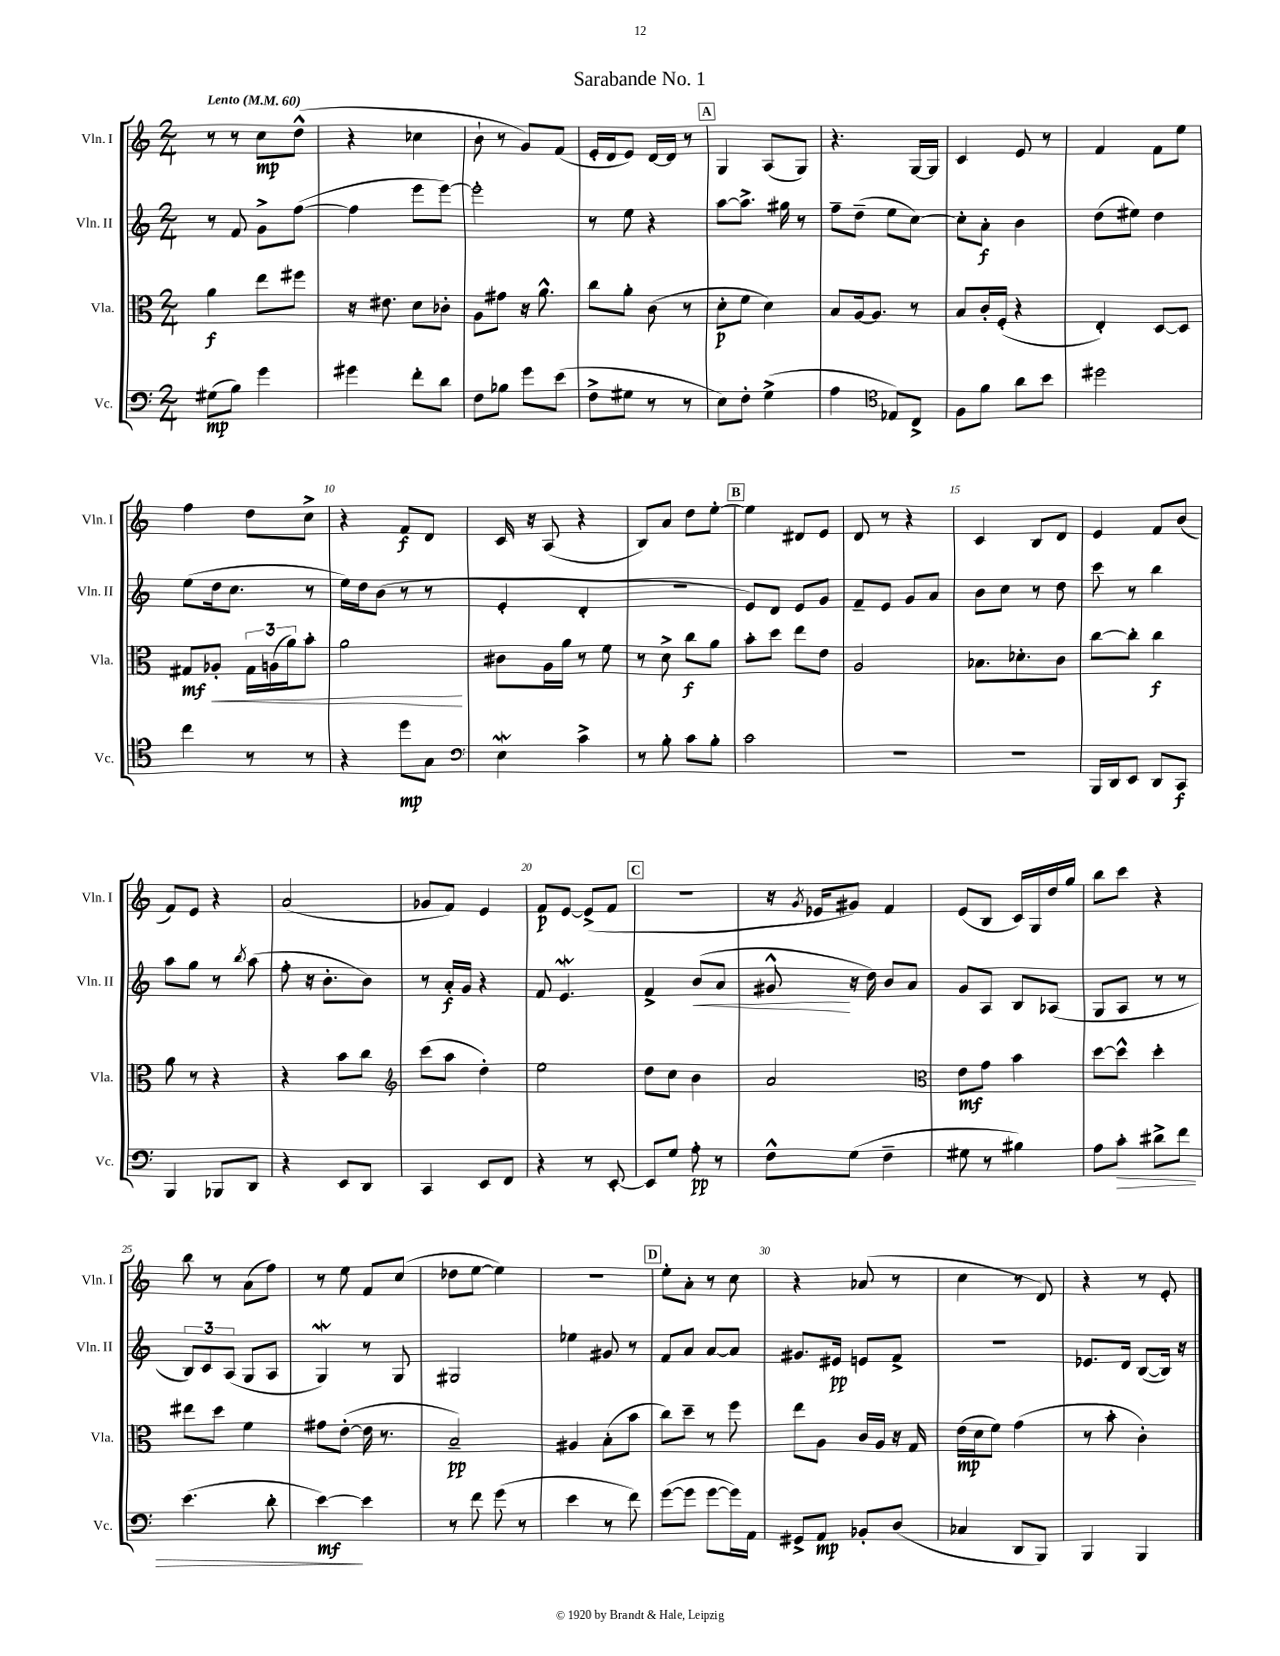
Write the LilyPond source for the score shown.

\header { title = "Sarabande No. 1" }
<<
\new StaffGroup <<
\new Staff = "s0" \with { instrumentName = "Vln. I" shortInstrumentName = "Vln. I" } {
    \clef treble \key c \major \numericTimeSignature \time 2/4 \tempo "Lento" 4 = 60
    r8 r8 c''8\mp d''8-^( |
    r4 ces''4 |
    b'8-! r8 g'8) f'8( |
    e'16-. d'16 e'8) d'16~ d'16 r8 |
    \mark \markup { \box "A" } g4 a8( g8) |
    r4. g16~ g16 |
    c'4 e'8 r8 |
    f'4 f'8 e''8 |
    f''4 d''8 c''8-> |
    r4 f'8\f d'8 |
    c'16 r16 a8( r4 |
    b8) a'8 d''8 e''8~-. |
    \mark \markup { \box "B" } e''4 dis'8 e'8 |
    d'8 r8 r4 |
    c'4 b8 d'8 |
    e'4 f'8 b'8( |
    f'8) e'8 r4 |
    a'2( |
    ges'8 f'8) e'4 |
    f'8\p e'8~ e'8->( f'8 |
    \mark \markup { \box "C" } R2 |
    r16 \acciaccatura { g'8 } ees'16 gis'8) f'4 |
    e'8( b8 c'16) g16 d''16 g''16 |
    b''8 c'''8 r4 |
    b''8 r8 a'8( f''8) |
    r8 e''8 f'8 c''8( |
    des''8 e''8~ e''4) |
    R2 |
    \mark \markup { \box "D" } e''8-. a'8-. r8 c''8 |
    r4 aes'8( r8 |
    c''4 r8 d'8) |
    r4 r8 e'8-. \bar "|." |
}
\new Staff = "s1" \with { instrumentName = "Vln. II" shortInstrumentName = "Vln. II" } {
    \clef treble \key c \major \numericTimeSignature \time 2/4
    r8 f'8 g'8-> f''8~( |
    f''4 e'''8 e'''8~) |
    e'''2-. |
    r8 e''8 r4 |
    \mark \markup { \box "A" } a''8~ a''8.-> gis''16 r8 |
    f''8-- d''8--( e''8 c''8~) |
    c''8-. a'8-.\f b'4 |
    d''8( eis''8) d''4 |
    e''8( d''16 c''8. r8 |
    e''16) d''16 b'8( r8 r8 |
    e'4-. d'4-. |
    r2 |
    \mark \markup { \box "B" } e'8) d'8 e'8 g'8 |
    f'8-- e'8 g'8 a'8 |
    b'8 c''8 r8 d''8 |
    c'''8 r8 b''4 |
    a''8 g''8 r8 \acciaccatura { b''8 } a''8( |
    f''8-. r16 b'8.-. b'8) |
    r8 a'16-.\f g'16 r4 |
    f'8 e'4.\mordent |
    \mark \markup { \box "C" } f'4-> b'8\<( a'8 |
    gis'8-^\! r16 d''16) b'8 a'8 |
    g'8 a8 b8 aes8( |
    g8 a8 r8 r8 |
    \tuplet 3/2 { b8) c'8 a8( } g8 a8 |
    g4\mordent) r8 g8 |
    gis2 |
    ees''4 gis'8 r8 |
    \mark \markup { \box "D" } f'8 a'8 a'8~ a'8 |
    gis'8. eis'16\pp e'8 f'8-> |
    r2 |
    ees'8. d'16 b8~( b16) r16 \bar "|." |
}
\new Staff = "s2" \with { instrumentName = "Vla." shortInstrumentName = "Vla." } {
    \clef alto \key c \major \numericTimeSignature \time 2/4
    a'4\f e''8 fis''8 |
    r16 eis'8. d'8 ces'8-. |
    a8 gis'8 r16 a'8.-^ |
    c''8 a'8-. c'8( r8 |
    \mark \markup { \box "A" } d'8-.\p f'8 d'4) |
    b8 a16~ a8. r8 |
    b8 c'16-. f16-.( r4 |
    e4-.) d8~ d8 |
    gis8\mf aes8-.\< \tuplet 3/2 { gis16 a16( a'16) } b'8-. |
    a'2\! |
    cis'8 a16 a'16 r8 f'8 |
    r8 d'8-> c''8\f a'8 |
    \mark \markup { \box "B" } b'8-. d''8 e''8 e'8 |
    a2 |
    bes8. des'8.-. c'8 |
    c''8~ c''8-. c''4\f |
    a'8 r8 r4 |
    r4 b'8 c''8 |
    \clef treble c'''8( a''8 d''4-.) |
    e''2 |
    \mark \markup { \box "C" } d''8 c''8 b'4 |
    a'2 |
    \clef alto e'8\mf g'8 b'4 |
    d''8~ d''8-^ d''4-. |
    eis''8 d''8 f'4 |
    gis'8 e'8~-.( e'16 r8. |
    b2--\pp) |
    ais4 b8-.( b'8 |
    \mark \markup { \box "D" } c''8) d''8-- r8 f''8 |
    e''8 a8 c'16 a16 r16 g16 |
    e'16\mp( d'16 f'8) g'4( |
    r8 b'8-. c'4-.) \bar "|." |
}
\new Staff = "s3" \with { instrumentName = "Vc." shortInstrumentName = "Vc." } {
    \clef bass \key c \major \numericTimeSignature \time 2/4
    gis8\mp( b8) g'4 |
    gis'4 f'8-. d'8 |
    f8 bes8 g'8 e'8( |
    f8-> gis8 r8 r8 |
    \mark \markup { \box "A" } e8) f8-. g4->( |
    a4 \clef tenor ees8) c8-> |
    f8 f'8 a'8 b'8 |
    dis''2 |
    c''4 r8 r8 |
    r4 d''8\mp g8 |
    \clef bass e4\mordent c'4-> |
    r8 b8-. c'8 b8-. |
    \mark \markup { \box "B" } c'2 |
    R2 |
    R2 |
    b,,16 d,16 e,8 d,8 c,8\f |
    b,,4 bes,,8 d,8 |
    r4 e,8 d,8 |
    c,4 e,8 f,8 |
    r4 r8 e,8~-. |
    \mark \markup { \box "C" } e,8 g8 a8-.\pp r8 |
    f8-^ g8( f4-- |
    gis8 r8 bis4) |
    a8 c'8-.\> dis'8-> f'8 |
    e'4.( d'8-. |
    e'4~\mf\!) e'4 |
    r8 f'8 g'8( r8 |
    e'4 r8 f'8) |
    \mark \markup { \box "D" } g'8~( g'8 g'8~ g'16) a,16 |
    gis,8-> a,8\mp bes,8-. d8( |
    ces4 d,8 b,,8) |
    b,,4 b,,4 \bar "|." |
}
>>
>>
\layout { \context { \Score \override BarNumber.break-visibility = ##(#f #t #t) barNumberVisibility = #(every-nth-bar-number-visible 5) } }
